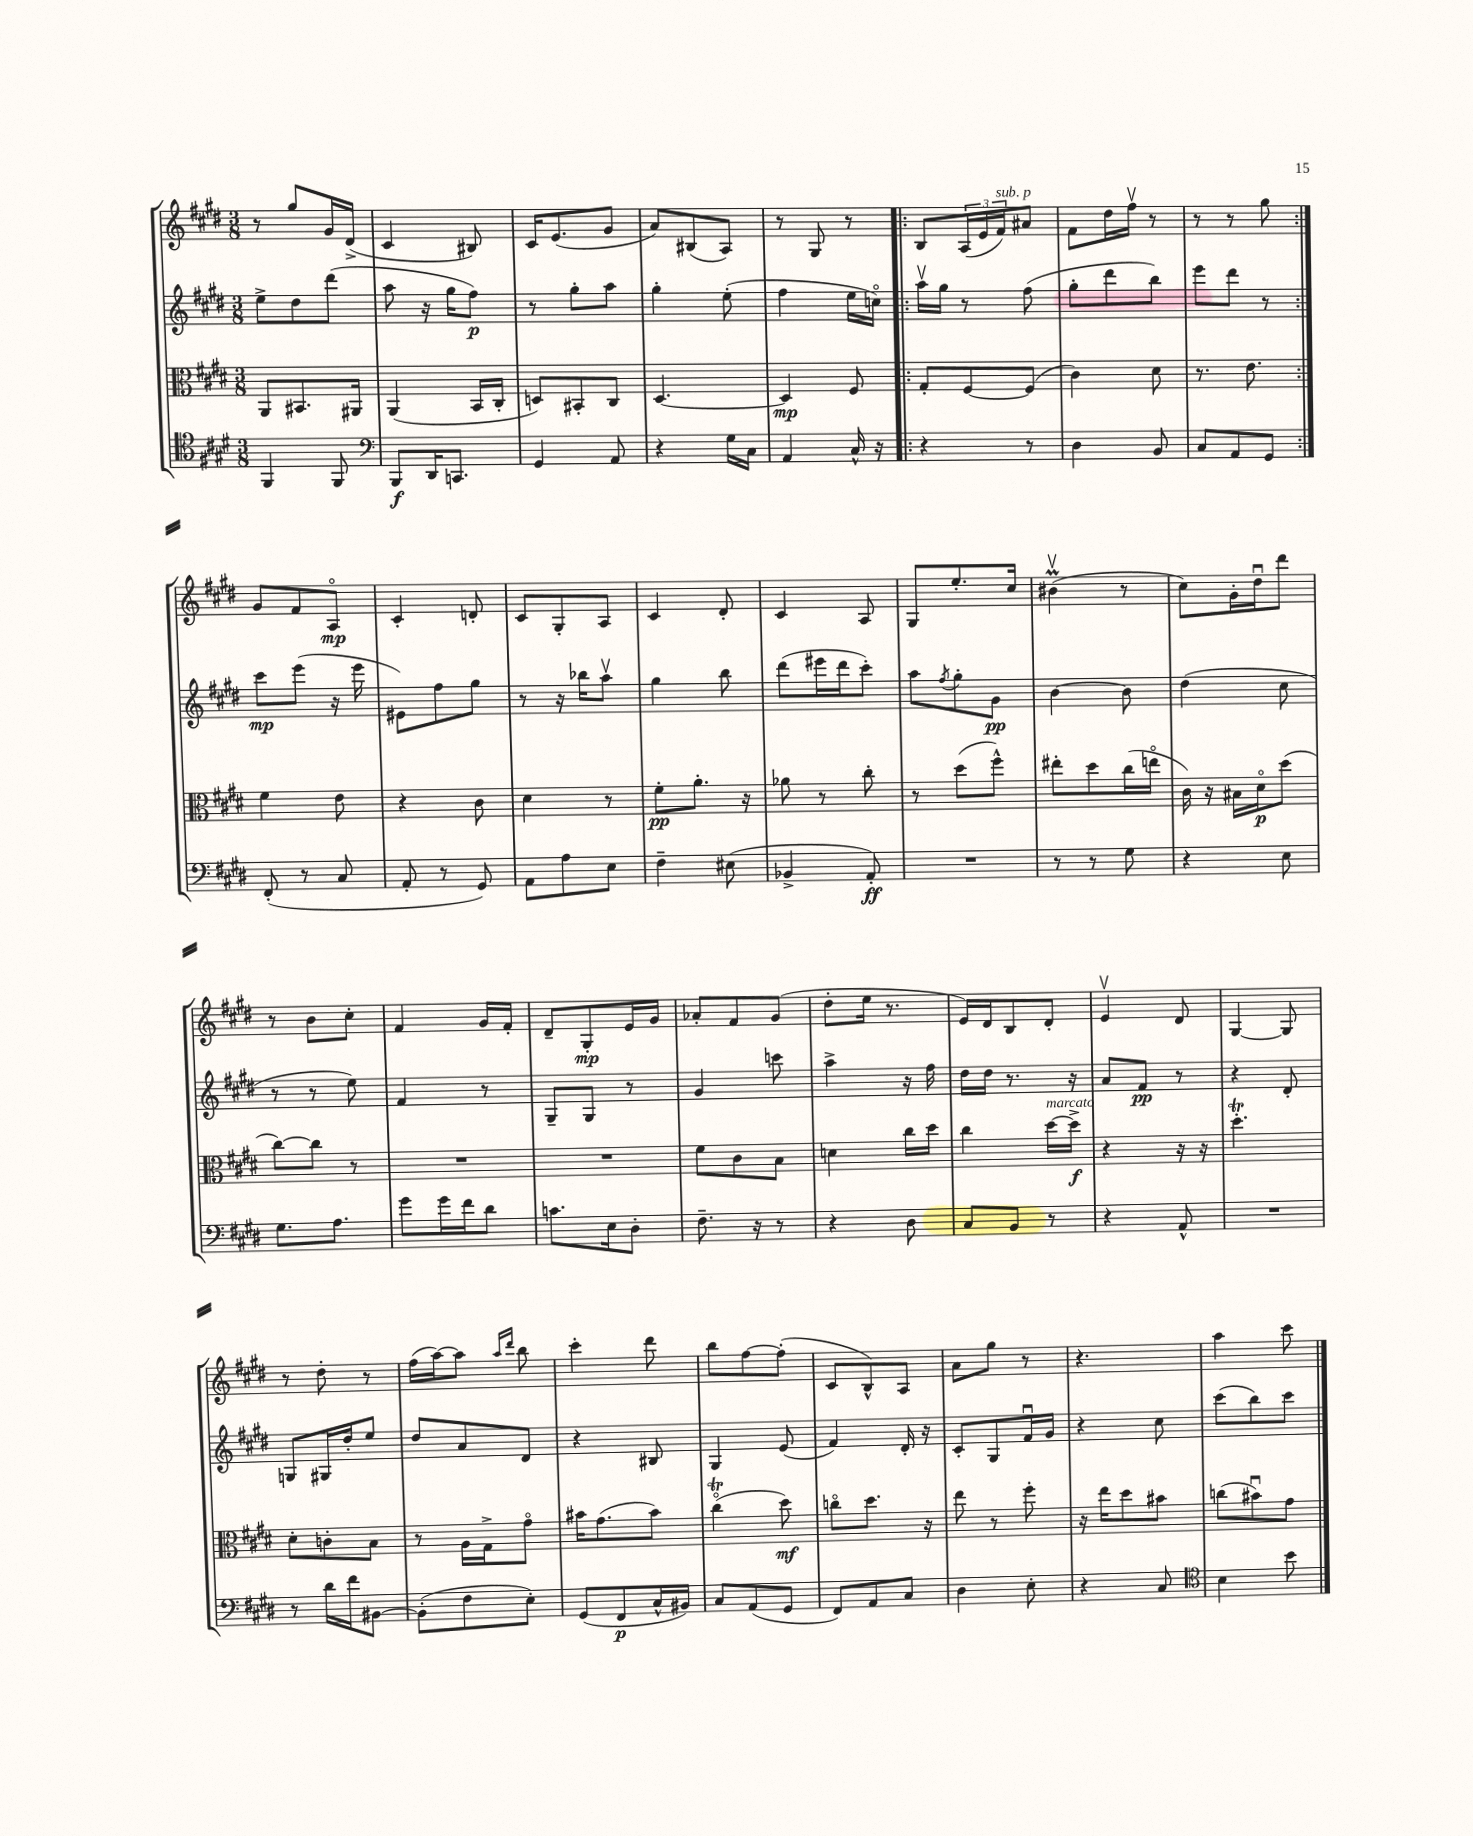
<<
\new StaffGroup <<
\new Staff = "s0" {
    \clef treble \key e \major \numericTimeSignature \time 3/8
    r8 gis''8 gis'16 dis'16->( |
    cis'4 bis8) |
    cis'16 e'8.( gis'8 |
    a'8) bis8( a8) |
    r8 gis8 r8 |
    \repeat volta 2 { b8 \tuplet 3/2 { a16( e'16 fis'16^\markup { \italic "sub. p" }) } ais'8 |
    fis'8 dis''16 fis''16\upbow r8 |
    r8 r8 gis''8 | }
    gis'8 fis'8 a8\flageolet\mp |
    cis'4-. d'8-. |
    cis'8 gis8-. a8 |
    cis'4 dis'8-. |
    cis'4 a8 |
    gis8 e''8.-. cis''16 |
    bis'4\upbow\prall( r8 |
    cis''8) gis'16-. dis''16\downbow dis'''8 |
    r8 b'8 cis''8-. |
    fis'4 gis'16 fis'16-. |
    dis'8-- gis8-.\mp e'16 gis'16 |
    aes'8-. fis'8 gis'8( |
    dis''8-. e''16 r8. |
    e'16) dis'16 b8 dis'8-. |
    e'4\upbow dis'8 |
    gis4~ gis8 |
    r8 dis''8-. r8 |
    fis''16( a''16~) a''8 \grace { a''16 dis'''16 } b''8 |
    cis'''4-. dis'''8 |
    b''8 fis''8~ fis''8-.( |
    cis'8 b8-^) a8 |
    a'8 gis''8 r8 |
    r4. |
    a''4 cis'''8 \bar "|." |
}
\new Staff = "s1" {
    \clef treble \key e \major \numericTimeSignature \time 3/8
    e''8-> dis''8 dis'''8( |
    a''8 r16 gis''16 fis''8\p) |
    r8 gis''8-. a''8 |
    gis''4-. e''8-.( |
    fis''4 e''16 c''16\flageolet) |
    \repeat volta 2 { a''16\upbow gis''16 r8 fis''8( |
    gis''8-. dis'''8 b''8) |
    e'''8 dis'''8 r8 | }
    cis'''8\mp e'''8( r16 e'''16 |
    eis'8) fis''8 gis''8 |
    r8 r16 bes''16 a''8\upbow |
    gis''4 b''8 |
    dis'''8( eis'''16 dis'''16 cis'''8-.) |
    a''8 \acciaccatura { fis''8 } gis''8-. gis'8\pp |
    b'4~ b'8 |
    dis''4( cis''8 |
    r8 r8 e''8) |
    fis'4 r8 |
    gis8-- gis8 r8 |
    gis'4 c'''8 |
    a''4-> r16 fis''16 |
    dis''16 dis''16 r8. r16 |
    a'8 fis'8\pp r8 |
    r4 dis'8-. |
    g8 gis16 dis''16-. e''8 |
    dis''8 a'8 dis'8 |
    r4 bis8 |
    gis4 e'8( |
    fis'4) dis'16-. r16 |
    cis'8-. gis8 fis'16\downbow gis'16 |
    r4 cis''8 |
    cis'''8( b''8) cis'''8 \bar "|." |
}
\new Staff = "s2" {
    \clef alto \key e \major \numericTimeSignature \time 3/8
    a,8 bis,8. ais,16 |
    a,4( b,16 cis16-. |
    d8) bis,8-. cis8 |
    dis4.~ |
    dis4\mp fis8 |
    \repeat volta 2 { gis8-. fis8~ fis8( |
    cis'4) dis'8 |
    r8. e'8. | }
    fis'4 e'8 |
    r4 cis'8 |
    dis'4 r8 |
    fis'8-.\pp a'8.-. r16 |
    aes'8 r8 cis''8-. |
    r8 dis''8( fis''8-^) |
    eis''8-. dis''8 cis''16( e''16\flageolet |
    cis'16) r16 bis16 dis'16\flageolet\p dis''8( |
    cis''8~) cis''8 r8 |
    R4. |
    R4. |
    fis'8 cis'8 b8 |
    d'4 cis''16 dis''16 |
    cis''4 dis''16~^\markup { \italic "marcato" } dis''16->\f |
    r4 r16 r16 |
    dis''4.-.\trill |
    dis'8-. c'8-. b8 |
    r8 a16 gis16-> gis'8\flageolet |
    bis'16 gis'8.( bis'8) |
    cis''4\flageolet\trill( dis''8\mf) |
    c''8\flageolet dis''8. r16 |
    e''8 r8 fis''8-. |
    r16 e''16 dis''8 bis'8 |
    c''8( bis'8\downbow) gis'8 \bar "|." |
}
\new Staff = "s3" {
    \clef tenor \key e \major \numericTimeSignature \time 3/8
    fis,4 fis,8 |
    \clef bass b,,8\f dis,16 c,8. |
    gis,4 a,8 |
    r4 gis16 cis16 |
    a,4 cis16-^ r16 |
    \repeat volta 2 { r4 r8 |
    dis4 b,8 |
    cis8 a,8 gis,8 | }
    fis,8-.( r8 cis8 |
    a,8-. r8 gis,8) |
    a,8 a8 e8 |
    fis4-- eis8( |
    bes,4-> a,8-.\ff) |
    R4. |
    r8 r8 gis8 |
    r4 e8 |
    gis8. a8. |
    gis'8 gis'16 fis'16 dis'8 |
    c'8. e16 dis8-. |
    fis8.-- r16 r8 |
    r4 dis8 |
    cis8 b,8 r8 |
    r4 a,8-^ |
    R4. |
    r8 dis'16 fis'16 bis,8~ |
    bis,8-.( fis8 e8-.) |
    gis,8( fis,8\p cis16-^ bis,16) |
    cis8 a,8( gis,8 |
    fis,8) a,8 cis8 |
    dis4 e8-. |
    r4 cis8 |
    \clef tenor b4 b'8 \bar "|." |
}
>>
>>
\layout { \context { \Score \remove "Bar_number_engraver" } }
